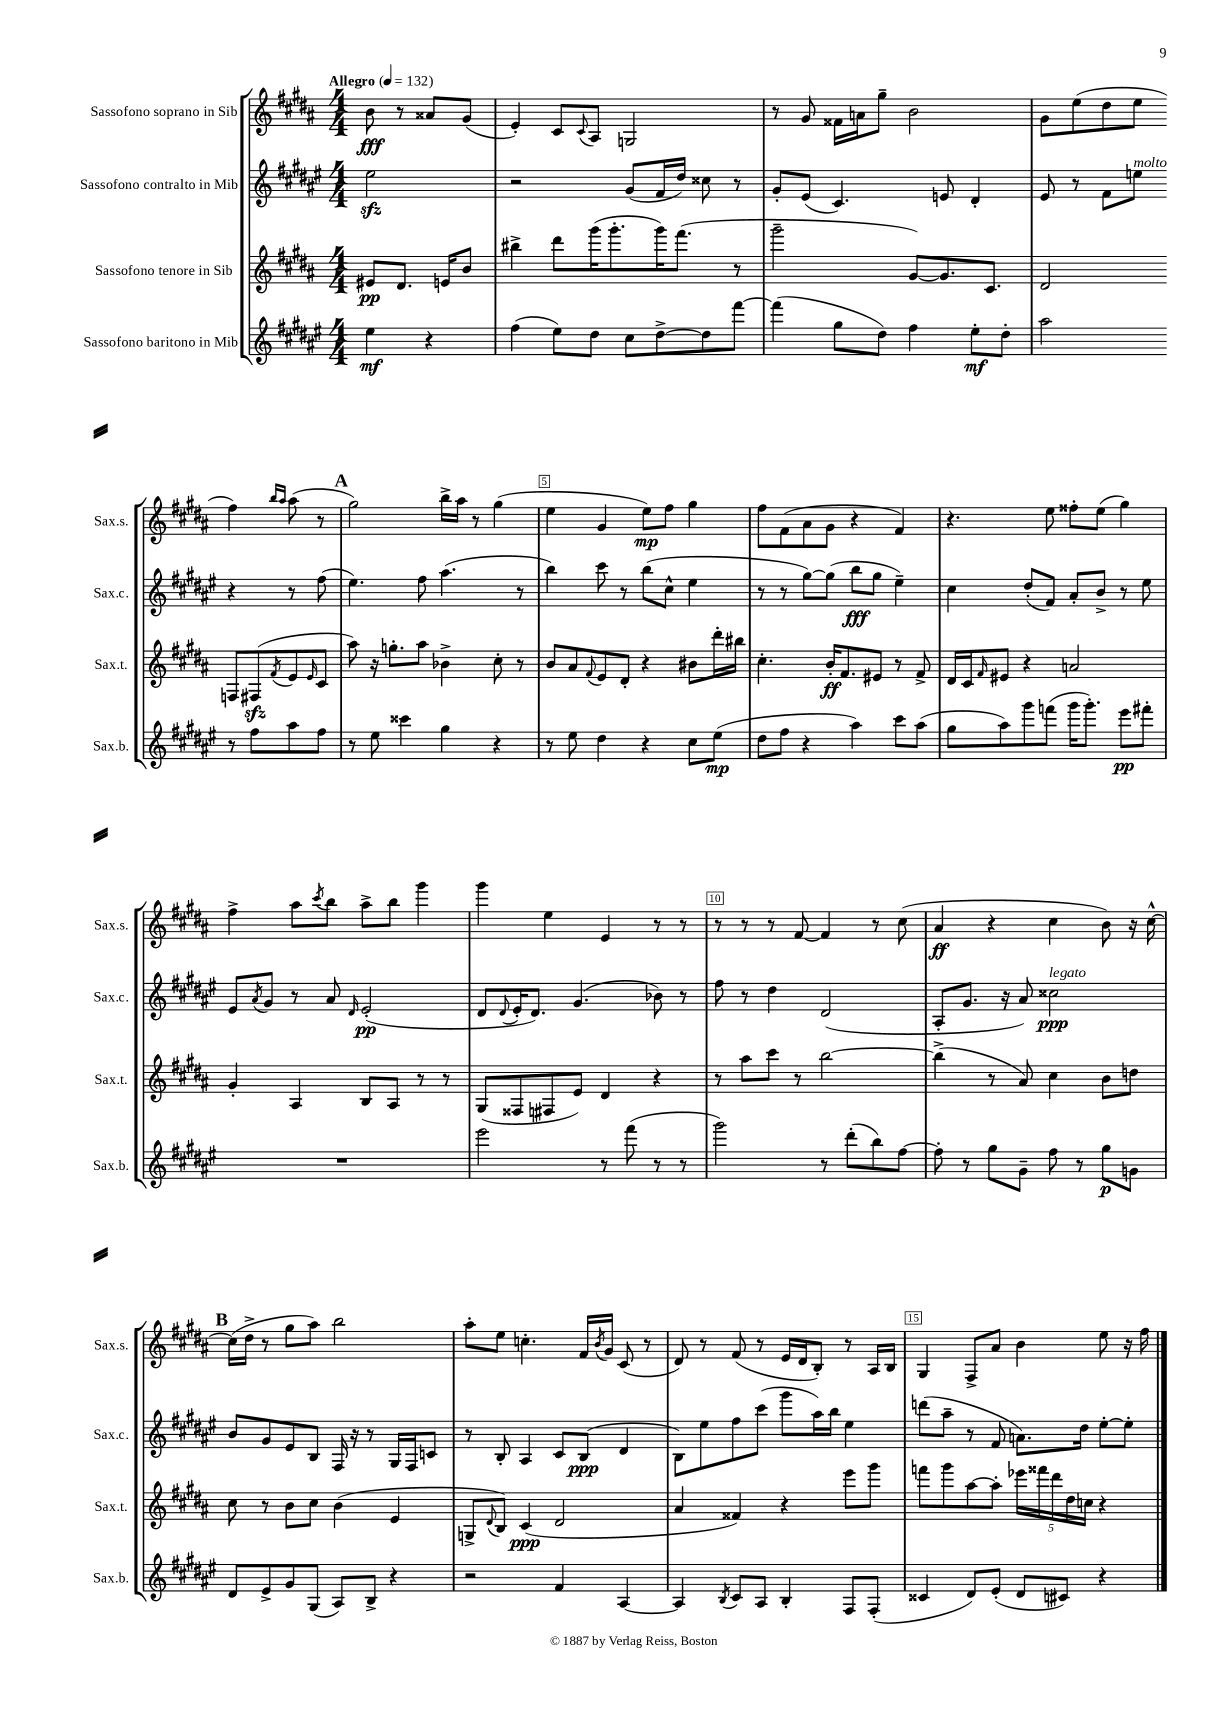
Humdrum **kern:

**kern	**dynam	**kern	**dynam	**kern	**dynam	**kern	**dynam
*part4	*part4	*part3	*part3	*part2	*part2	*part1	*part1
*staff4	*staff4	*staff3	*staff3	*staff2	*staff2	*staff1	*staff1
*I"Sassofono baritono in Mib	*	*I"Sassofono tenore in Sib	*	*I"Sassofono contralto in Mib	*	*I"Sassofono soprano in Sib	*
*I'Sax.b.	*	*I'Sax.t.	*	*I'Sax.c.	*	*I'Sax.s.	*
*clefG2	*	*clefG2	*	*clefG2	*	*clefG2	*
*k[f#c#g#d#a#e#]	*	*k[f#c#g#d#a#]	*	*k[f#c#g#d#a#e#]	*	*k[f#c#g#d#a#]	*
*M4/4	*	*M4/4	*	*M4/4	*	*M4/4	*
*MM132	*	*MM132	*	*MM132	*	*MM132	*
=	=	=	=	=	=	=	=
!	!	!	!	!	!	!LO:TX:a:B:t=Allegro	!
4ee#\	mf	8e#X/L	pp	2ee#zz\	.	8b\	fff
.	.	8.d#/J	.	.	.	8r	.
4r	.	.	.	.	.	8a##X/L	.
.	.	16en/KL	.	.	.	.	.
.	.	8b/J	.	.	.	(8g#/J	.
=1	=1	=1	=1	=1	=1	=1	=1
(4ff#\	.	4bb#X^\	.	2r	.	4e'/)	.
8ee#\L)	.	8ddd#\L	.	.	.	8c#/L	.
.	.	.	.	.	.	8qqc#/	.
8dd#\J	.	(16ggg#\K	.	.	.	8A#/J	.
.	.	8.ggg#'\	.	.	.	.	.
8cc#\L	.	.	.	(8g#/L	.	2Gn/	.
[8dd#^\	.	16ggg#\K)	.	16f#/L	.	.	.
.	.	(8.fff#\J	.	16dd#/JJ)	.	.	.
8dd#\]	.	.	.	8cc##X\	.	.	.
[8fff#\J	.	8r	.	8r	.	.	.
=2	=2	=2	=2	=2	=2	=2	=2
(4fff#\]	.	2ggg#~\	.	8g#'/L	.	8r	.
.	.	.	.	(8e#/J	.	8g#/	.
8gg#\L	.	.	.	4.c#/)	.	16f##X\LL	.
.	.	.	.	.	.	16an\J	.
8dd#\J)	.	.	.	.	.	8gg#~\J	.
4ff#\	.	[8g#/L)	.	.	.	2b\	.
.	.	8.g#/]	.	8en/	.	.	.
8ee#'\L	mf	.	.	4d#'/	.	.	.
.	.	8.c#/J	.	.	.	.	.
8dd#'\J	.	.	.	.	.	.	.
=3	=3	=3	=3	=3	=3	=3	=3
2aa#\	.	2d#/	.	8e#/	.	8g#\L	.
.	.	.	.	8r	.	(8ee\	.
.	.	.	.	8f#\L	.	8dd#\	.
!	!	!	!	!LO:TX:a:i:t=molto	!	!	!
.	.	.	.	8een\J	.	8ee\J	.
8r	.	8Fn/L	.	4r	.	4ff#\)	.
8ff#\L	.	(8F#Xzz/	.	.	.	.	.
.	.	.	.	.	.	16qqbb/LL	.
.	.	8qf#/	.	.	.	16qqaa#/JJ	.
8aa#\	.	8e/	.	8r	.	(8aa#\	.
.	.	16qqe/	.	.	.	.	.
8ff#\J	.	8c#/J	.	(8ff#\	.	8r	.
!!LO:LB:g=z
!!LO:REH:place=s1:t=A
=4	=4	=4	=4	=4	=4	=4	=4
8r	.	8aa#\)	.	4.ee#\)	.	2gg#\)	.
8ee#\	.	16r	.	.	.	.	.
.	.	8.ggn'\L	.	.	.	.	.
4ccc##X\	.	.	.	.	.	.	.
.	.	8aa#\J	.	8ff#\	.	.	.
4gg#\	.	4b-X^\	.	(4.aa#\	.	16bb^\LL	.
.	.	.	.	.	.	16aa#\JJ	.
.	.	.	.	.	.	8r	.
4r	.	8cc#'\	.	.	.	(4gg#\	.
.	.	8r	.	8r	.	.	.
=5	=5	=5	=5	=5	=5	=5	=5
8r	.	8b/L	.	4bb\)	.	4ee\	.
8ee#\	.	8a#/	.	.	.	.	.
.	.	8qqf#/	.	.	.	.	.
4dd#\	.	8e/	.	8ccc#\	.	4g#/	.
.	.	8d#'/J	.	8r	.	.	.
4r	.	4r	.	(8bb\L	.	8ee\L)	mp
.	.	.	.	8cc#^^\J	.	8ff#\J	.
8cc#\L	.	8b#X\L	.	4ee#\	.	4gg#\	.
(8ee#\J	mp	16ddd#'\L	.	.	.	.	.
.	.	16bb#X\JJ	.	.	.	.	.
=6	=6	=6	=6	=6	=6	=6	=6
8dd#\L	.	4.cc#'\	.	8r	.	8ff#\L	.
8ff#\J	.	.	.	8r	.	(8f#\	.
4r	.	.	.	[8gg#\L)	.	8a#\	.
.	.	16b'/KL	ff	(8gg#\J]	.	8g#\J	.
.	.	8.f#/	.	.	.	.	.
4aa#\)	.	.	.	8bb\L	fff	4r	.
.	.	8e#X/J	.	8gg#\J	.	.	.
8ccc#\L	.	8r	.	4ee#~\)	.	4f#/)	.
(8aa#\J	.	8f#^/	.	.	.	.	.
=7	=7	=7	=7	=7	=7	=7	=7
8gg#\L	.	16d#/LL	.	4cc#\	.	4.r	.
.	.	16c#/J	.	.	.	.	.
.	.	16qqf#/	.	.	.	.	.
8aa#\)	.	8e#X/J	.	.	.	.	.
8ggg#\	.	4r	.	(8dd#'/L	.	.	.
(8fffn\J	.	.	.	8f#/J)	.	8ee\	.
16ggg#\KL	.	2an/	.	8a#'/L	.	8ff##X'\L	.
8.ggg#'\J)	.	.	.	.	.	.	.
.	.	.	.	8b^/J	.	(8ee\J	.
8eee#\L	pp	.	.	8r	.	4gg#\)	.
8fff#X'\J	.	.	.	8ee#\	.	.	.
!!LO:LB:g=z
=8	=8	=8	=8	=8	=8	=8	=8
1r	.	4g#'/	.	8e#/L	.	4ff#^\	.
.	.	.	.	8qa#/	.	.	.
.	.	.	.	8g#/J	.	.	.
.	.	4A#/	.	8r	.	8aa#\L	.
.	.	.	.	.	.	8qccc#/	.
.	.	.	.	8a#/	.	8bb\J	.
.	.	.	.	16qqd#/	.	.	.
.	.	8B/L	.	(2e#'/	pp	8aa#^\L	.
.	.	8A#/J	.	.	.	8bb\J	.
.	.	8r	.	.	.	4ggg#\	.
.	.	8r	.	.	.	.	.
=9	=9	=9	=9	=9	=9	=9	=9
2eee#\	.	(8G#/L	.	8d#/L	.	4ggg#\	.
.	.	.	.	8qqd#/	.	.	.
.	.	8F##X/	.	16e#'/K	.	.	.
.	.	.	.	8.d#/J)	.	.	.
.	.	8F#X/	.	.	.	4ee\	.
.	.	8e/J)	.	(4.g#/	.	.	.
8r	.	4d#/	.	.	.	4e/	.
(8fff#\	.	.	.	.	.	.	.
8r	.	4r	.	8b-X\)	.	8r	.
8r	.	.	.	8r	.	8r	.
=10	=10	=10	=10	=10	=10	=10	=10
2ggg#\)	.	8r	.	8ff#\	.	8r	.
.	.	8aa#\L	.	8r	.	8r	.
.	.	8ccc#\J	.	4dd#\	.	8r	.
.	.	8r	.	.	.	[8f#/	.
8r	.	[2bb\	.	(2d#/	.	4f#/]	.
(8ddd#'\L	.	.	.	.	.	.	.
8bb\)	.	.	.	.	.	8r	.
[8ff#\J	.	.	.	.	.	(8cc#\	.
=11	=11	=11	=11	=11	=11	=11	=11
8ff#'\]	.	(4bb^\]	.	8A#'/L	.	4a#/	ff
8r	.	.	.	8.g#/J	.	.	.
8gg#\L	.	8r	.	.	.	4r	.
.	.	.	.	16r	.	.	.
8g#~\J	.	8a#/)	.	8a#/)	.	.	.
!	!	!	!	!LO:TX:a:i:t=legato	!	!	!
8ff#\	.	4cc#\	.	2cc##X\	ppp	4cc#\	.
8r	.	.	.	.	.	.	.
8gg#\L	p	8b\L	.	.	.	8b\)	.
8gn\J	.	8ddn\J	.	.	.	16r	.
.	.	.	.	.	.	[16cc#^^\	.
!!LO:LB:g=z
!!LO:REH:place=s1:t=B
=12	=12	=12	=12	=12	=12	=12	=12
8d#/L	.	8cc#\	.	8b/L	.	(16cc#\LL]	.
.	.	.	.	.	.	16dd#^\JJ	.
8e#^/	.	8r	.	8g#/	.	8r	.
8g#/	.	8b\L	.	8e#/	.	8gg#\L	.
(8G#/J	.	8cc#\J	.	8B/J	.	8aa#\J)	.
8A#/L)	.	(4b\	.	16F#/	.	2bb\	.
.	.	.	.	16r	.	.	.
8B^/J	.	.	.	8r	.	.	.
4r	.	4e/	.	16G#/LL	.	.	.
.	.	.	.	16F#/J	.	.	.
.	.	.	.	8cn/J	.	.	.
=13	=13	=13	=13	=13	=13	=13	=13
2r	.	8Gn^/L	.	8r	.	8aa#'\L	.
.	.	8qqd#/	.	.	.	.	.
.	.	8B/J)	.	8B'/	.	8ee\J	.
.	.	(4c#/	ppp	4A#/	.	4.ccn'\	.
4f#/	.	2d#/	.	8c#/L	.	.	.
.	.	.	.	(8B/J	ppp	16f#/LL	.
.	.	.	.	.	.	8qb/	.
.	.	.	.	.	.	16g#/JJ	.
[4A#/	.	.	.	4d#/	.	(8c#/	.
.	.	.	.	.	.	8r	.
=14	=14	=14	=14	=14	=14	=14	=14
4A#/]	.	4a#/	.	8B\L)	.	8d#/)	.
.	.	.	.	8ee#\	.	8r	.
8qB/	.	.	.	.	.	.	.
8c#/L	.	4f##X/)	.	8ff#\	.	(8f#/	.
8A#/J	.	.	.	(8ccc#\J	.	8r	.
4B'/	.	4r	.	8ggg#\L	.	16e/LL	.
.	.	.	.	.	.	16d#/J	.
.	.	.	.	16aa#\L)	.	8B'/J)	.
.	.	.	.	16bb\JJ	.	.	.
8F#/L	.	8eee\L	.	4ee#\	.	8r	.
(8F#'/J	.	8ggg#\J	.	.	.	16A#/LL	.
.	.	.	.	.	.	16B/JJ	.
=15	=15	=15	=15	=15	=15	=15	=15
4c##X/	.	8fffn\L	.	(8dddn\L	.	4G#/	.
.	.	8ggg#\	.	8aa#~\J	.	.	.
8d#/L)	.	[8aa#\	.	8r	.	8F#^/L	.
(8e#'/J	.	8aa#'\J]	.	8f#/	.	8a#/J	.
8d#/L	.	20eee-X\LL	.	8.an\L)	.	4b\	.
.	.	20fff##X\	.	.	.	.	.
.	.	20ddd#\	.	.	.	.	.
8c#X/J)	.	.	.	.	.	.	.
.	.	20dd#\	.	.	.	.	.
.	.	.	.	16dd#\Jk	.	.	.
.	.	20ccn\JJ	.	.	.	.	.
4r	.	4r	.	[8ee#'\L	.	8ee\	.
.	.	.	.	8ee#'\J]	.	16r	.
.	.	.	.	.	.	16ff#\	.
==	==	==	==	==	==	==	==
*-	*-	*-	*-	*-	*-	*-	*-
